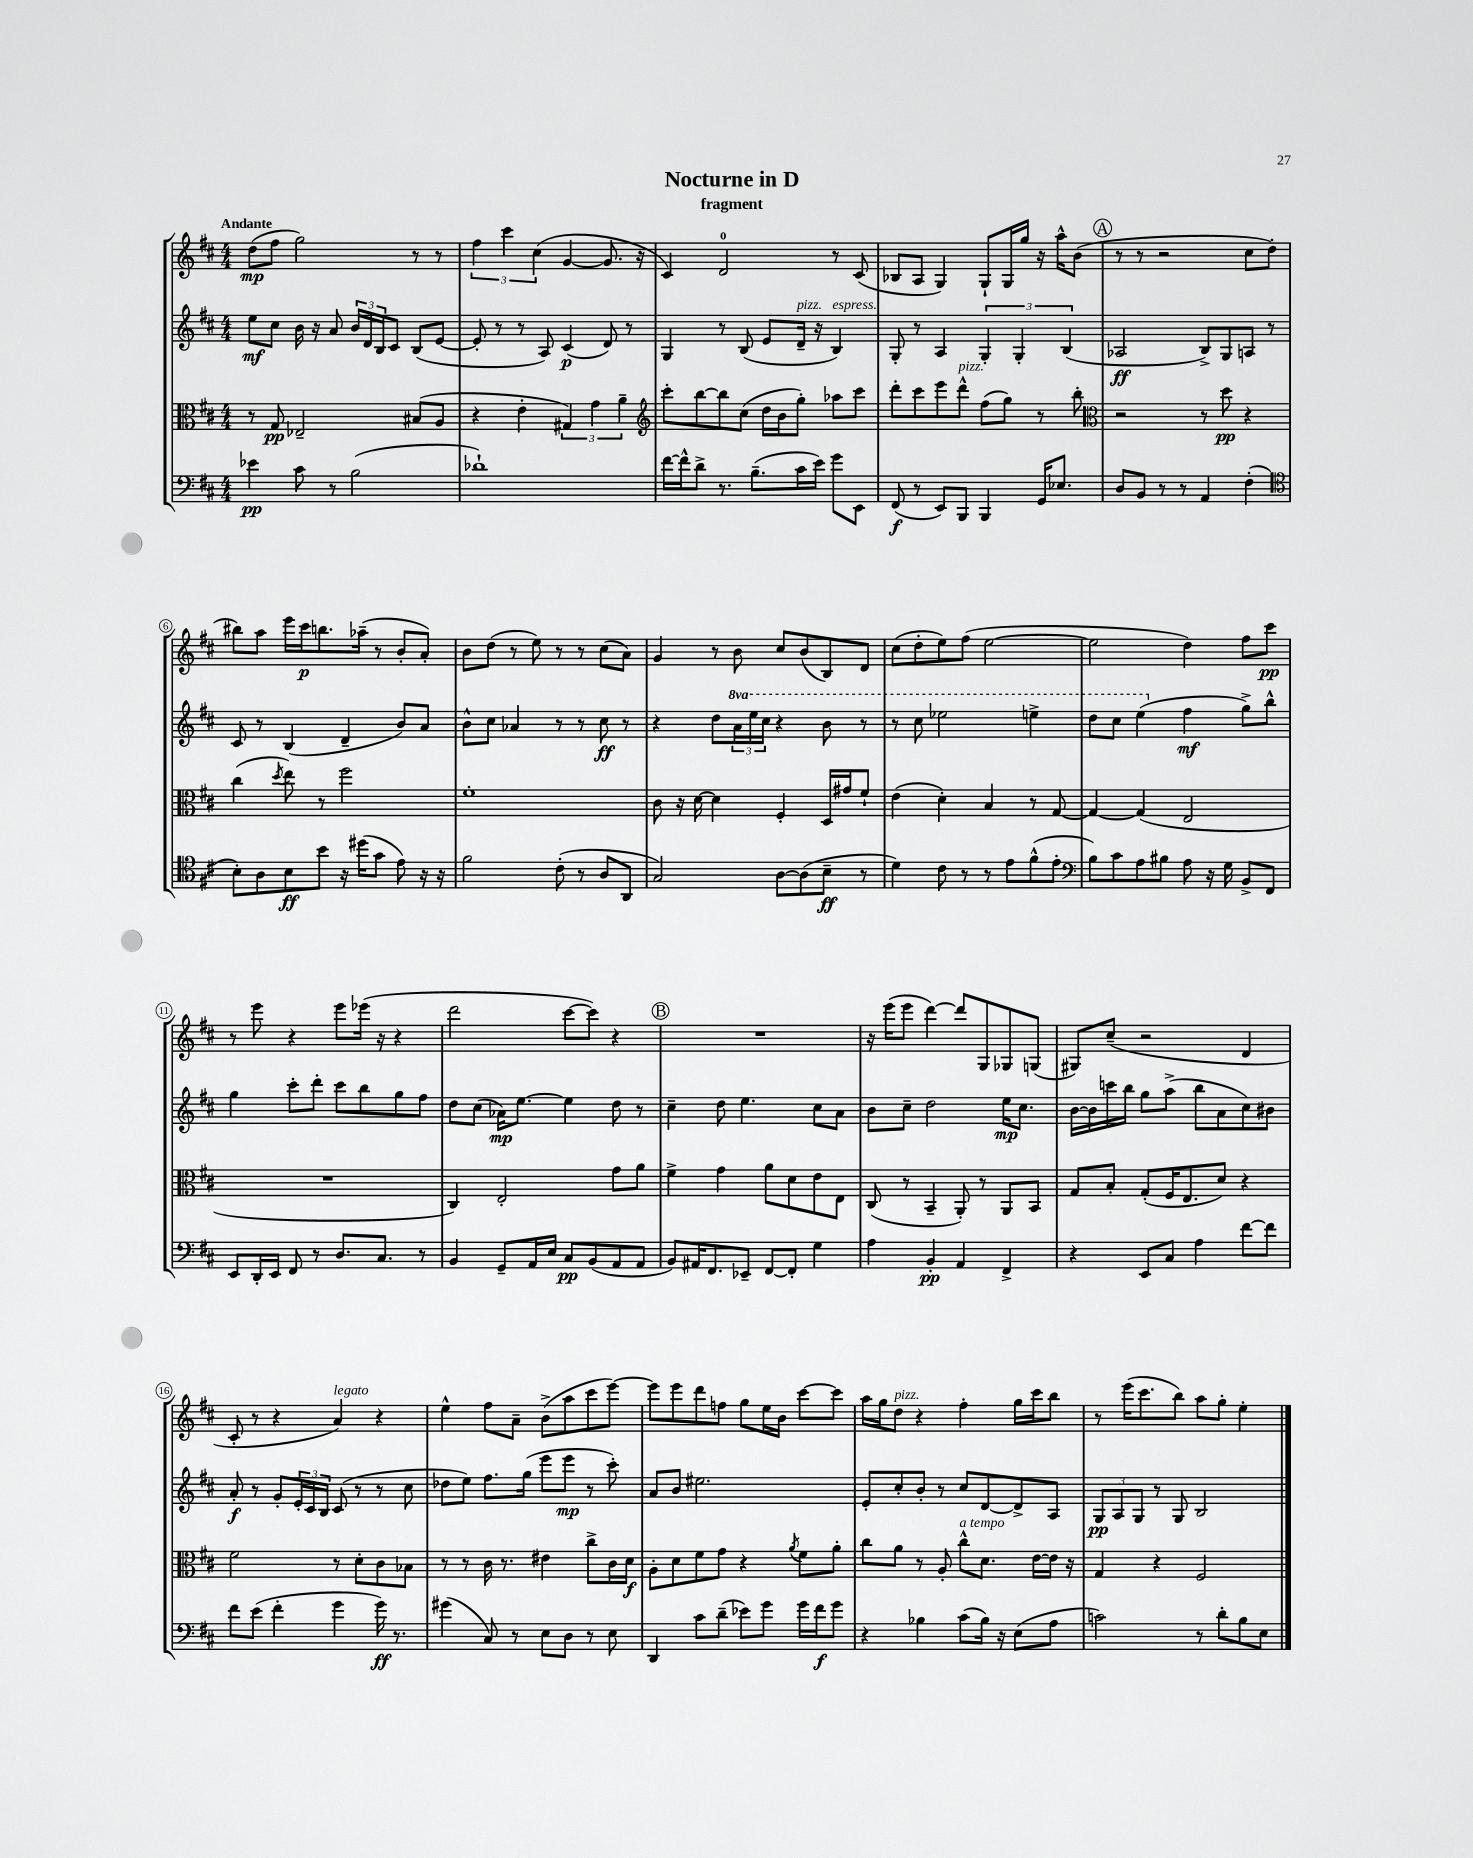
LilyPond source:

\header { title = "Nocturne in D" subtitle = "fragment" }
<<
\new StaffGroup <<
\new Staff = "s0" {
    \clef treble \key d \major \numericTimeSignature \time 4/4 \tempo "Andante"
    d''8\mp( fis''8 g''2) r8 r8 |
    \tuplet 3/2 { fis''4 cis'''4 cis''4( } g'4~ g'8. r16 |
    cis'4) d'2-0 r8 cis'8( |
    bes8 a8 g4) g8-! g16 g''16 r16 a''16-^ b'8( |
    \mark \markup { \circle "A" } r8 r8 r2 cis''8 d''8-. |
    bis''8) a''8 e'''16 cis'''16\p b''8. aes''16--( r8 b'8-. a'8-.) |
    b'8 d''8( r8 e''8) r8 r8 cis''8( a'8) |
    g'4 r8 b'8 cis''8 b'8( b8) d'8 |
    cis''8( d''8-. e''8) fis''8( e''2~ |
    e''2 d''4) fis''8 cis'''8\pp |
    r8 e'''8 r4 e'''8 ees'''16( r16 r4 |
    d'''2 cis'''8~ cis'''8) r4 |
    \mark \markup { \circle "B" } R1 |
    r16 e'''16( e'''8 d'''4~) d'''8 g8 ges8 g8( |
    gis8) cis''8--( r2 d'4 |
    cis'8-. r8 r4 a'4^\markup { \italic "legato" }) r4 |
    e''4-^ fis''8 a'8-- b'8->( a''8 cis'''8 e'''8~) |
    e'''8 e'''8 d'''8 f''8 g''8 e''16 b'16 cis'''8~ cis'''8 |
    a''16 g''16 d''8^\markup { \italic "pizz." } r4 fis''4-. g''16 cis'''16 b''8 |
    r8 e'''16( cis'''8. b''8) a''8 g''8-. e''4-. \bar "|." |
}
\new Staff = "s1" {
    \clef treble \key d \major \numericTimeSignature \time 4/4 \set Staff.ottavationMarkups = #ottavation-simple-ordinals
    e''8\mf cis''8 b'16 r16 a'8 \tuplet 3/2 { b'16 d'16 b16 } cis'8 b8( e'8~ |
    e'8-. r8 r8 a8) cis'4\p( d'8) r8 |
    g4 r8 b8( e'8 d'16--^\markup { \italic "pizz." } r16 b4^\markup { \italic "espress." }) |
    g8-. r8 a4 \tuplet 3/2 { g4-. g4-. b4( } |
    \mark \markup { \circle "A" } aes2\ff b8->) g8 a8 r8 |
    cis'8 r8 b4( d'4-- b'8) a'8 |
    b'8-^ cis''8 aes'4 r8 r8 cis''8\ff r8 |
    r4 d''8 \tuplet 3/2 { \ottava #1 a''16 e'''16 cis'''16 } r4 b''8 r8 |
    r8 cis'''8 ees'''2 e'''4-> |
    d'''8 cis'''8 e'''4( \ottava #0 fis''4\mf g''8->) b''8-^ |
    g''4 cis'''8-. d'''8-. cis'''8 b''8 g''8 fis''8 |
    d''8 cis''8( aes'16\mp) e''8.~ e''4 d''8 r8 |
    \mark \markup { \circle "B" } cis''4-- d''8 e''4. cis''8 a'8 |
    b'8 cis''8-- d''2 e''16\mp cis''8. |
    b'16~ b'16 c'''16 b''16 g''8 a''8->( b''8 a'8 cis''8) bis'8 |
    a'8-.\f r8 g'8-. \tuplet 3/2 { e'16-. cis'16 b16 } cis'8( r8 r8 cis''8 |
    des''8 e''8) fis''8. g''16( e'''8 e'''8\mp r8 cis'''8-.) |
    a'8 b'8 eis''2. |
    e'8-. cis''8-. b'8-. r8 cis''8 d'8~ d'8-> a8 |
    \tuplet 3/2 { g8\pp a8 g8 } r8 g8 b2 \bar "|." |
}
\new Staff = "s2" {
    \clef alto \key d \major \numericTimeSignature \time 4/4
    r8 g8\pp ees2-- bis8( a8 |
    r4 e'4-. \tuplet 3/2 { gis4) g'4 a'4-- } |
    \clef treble cis'''8-. b''8~ b''8 cis''8( d''16 b'16 g''8-.) aes''8 cis'''8 |
    d'''8-. cis'''8 e'''8 d'''8-^^\markup { \italic "pizz." } fis''8( g''8) r8 b''8-. |
    \mark \markup { \circle "A" } \clef alto r2 r8 d''8\pp r4 |
    cis''4( \acciaccatura { d''8 } e''8) r8 fis''2 |
    fis'1-. |
    cis'8 r16 d'16~ d'4 fis4-. d16 gis'16 fis'8-! |
    e'4( d'4-.) b4 r8 g8~ |
    g4~ g4( e2 |
    R1 |
    cis4) e2-. g'8 a'8 |
    \mark \markup { \circle "B" } fis'4-> g'4 a'8 d'8 e'8 e8 |
    cis8( r8 b,4-- a,8-.) r8 a,8 b,8 |
    g8 b8-. g8-.( fis16 e8. d'8) r4 |
    fis'2 r8 d'8-. cis'8 bes8 |
    r8 r8 cis'16 r8. eis'4 cis''8-> cis'16 d'16\f |
    a8-. d'8 fis'8 g'8 r4 \acciaccatura { a'8 } fis'8 a'8-. |
    cis''8 a'8 r8 a8-. cis''8-^^\markup { \italic "a tempo" } d'8. e'16~ e'16 r16 |
    g4 r4 fis2 \bar "|." |
}
\new Staff = "s3" {
    \clef bass \key d \major \numericTimeSignature \time 4/4
    ees'4\pp cis'8 r8 b2( |
    des'1-!) |
    fis'16~ fis'16-^ d'8-> r8. b8.--( cis'16 e'16) g'8 e,8 |
    fis,8\f( r8 e,8) b,,8 b,,4 g,16 ees8. |
    \mark \markup { \circle "A" } d8 b,8 r8 r8 a,4 fis4-.( |
    \clef tenor b8-.) a8 b8\ff b'8 r16 dis''16( g'8 e'8) r16 r16 |
    fis'2 cis'8-.( r8 a8 a,8 |
    g2) a8~ a8( b8--\ff r8 |
    d'4) cis'8 r8 r8 e'8 fis'8-^( e'8-. |
    \clef bass b8) cis'8 a8 bis8 a8 r16 g16 b,8-> fis,8 |
    e,8 d,16-. e,16 fis,8 r8 d8. cis8. r8 |
    b,4 g,8-- a,16 e16 cis8\pp b,8( a,8 a,8 |
    \mark \markup { \circle "B" } b,8) ais,16 fis,8. ees,8-- fis,8~ fis,8-. g4 |
    a4 b,4-.\pp a,4 fis,4-> |
    r4 e,8 cis8 a4 fis'8~ fis'8 |
    fis'8 e'8( fis'4-. g'4 g'16\ff) r8. |
    gis'4( cis8) r8 e8 d8 r8 e8 |
    d,4 cis'8 d'8--( ees'8) g'8 g'16 fis'16\f g'8 |
    r4 bes4 cis'8( bes16) r16 e8( a8 |
    c'2) r8 d'8-. b8 e8 \bar "|." |
}
>>
>>
\layout { \context { \Score \override BarNumber.stencil = #(make-stencil-circler 0.1 0.3 ly:text-interface::print) } }
